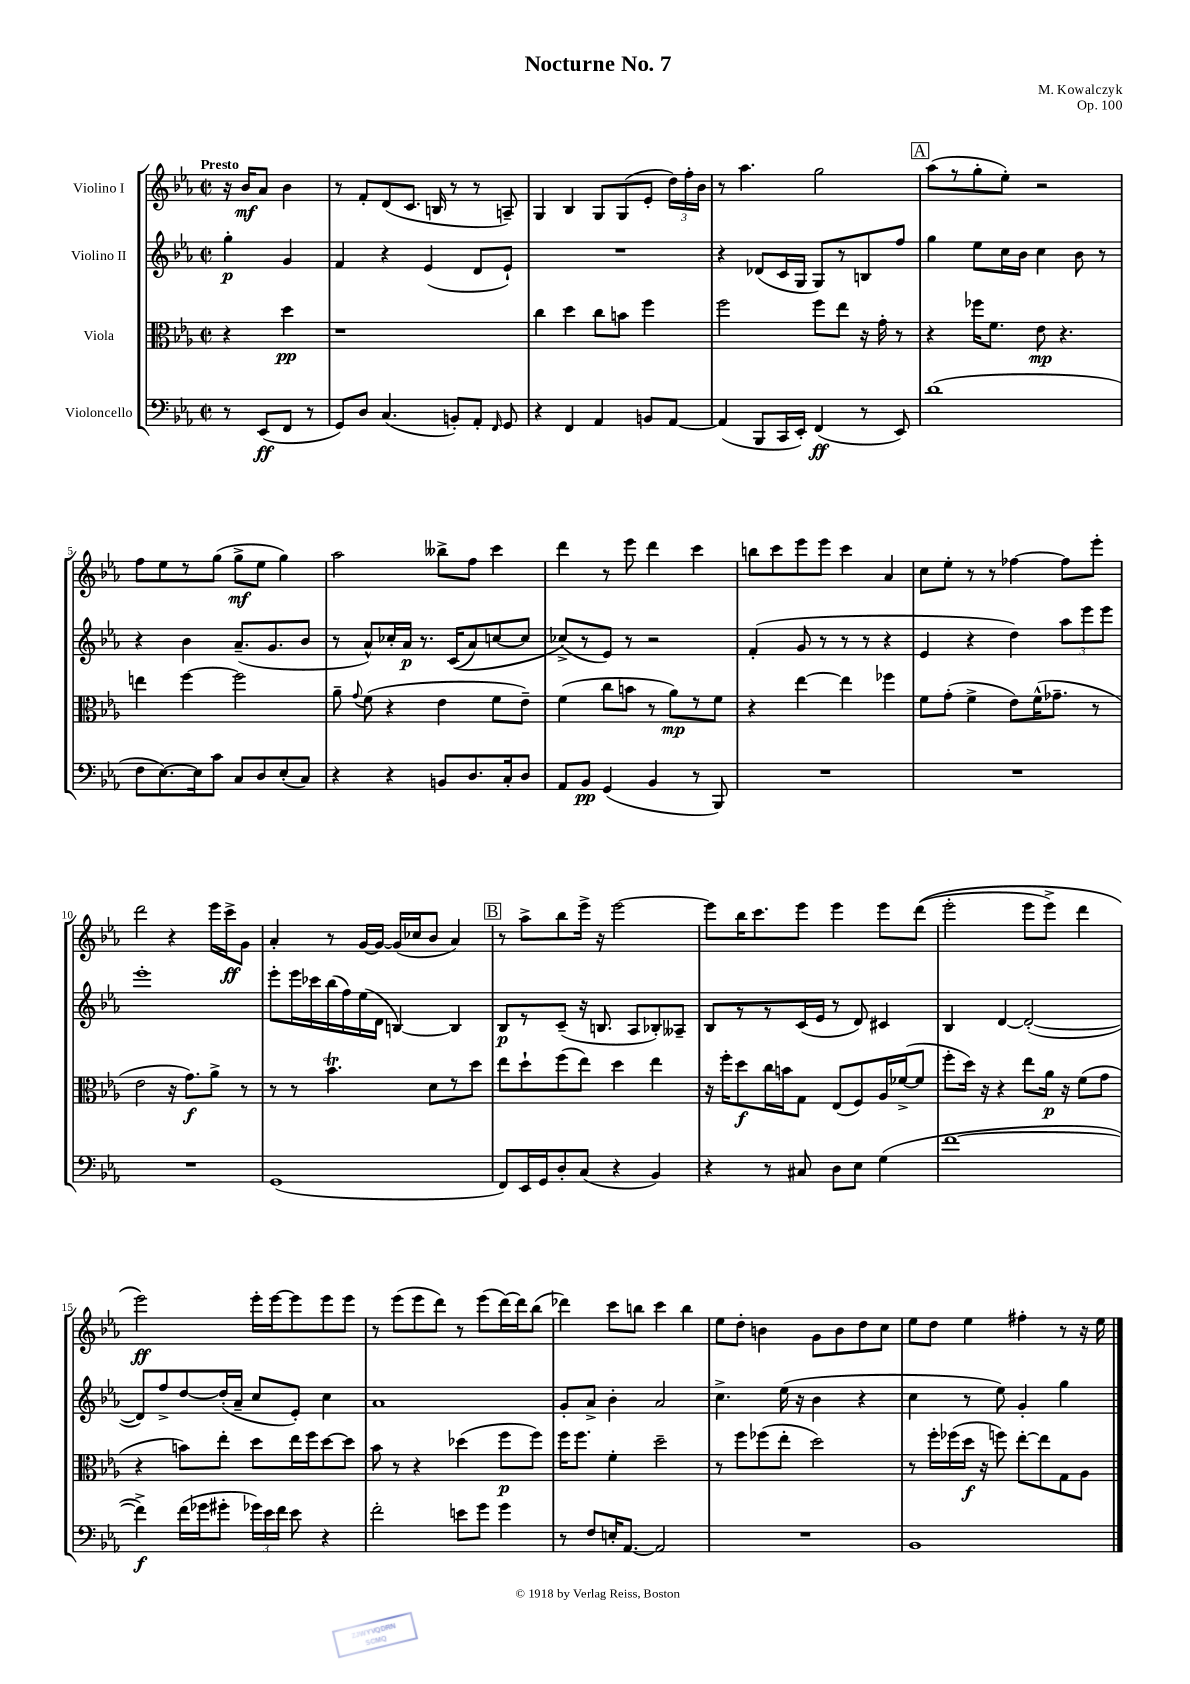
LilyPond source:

\header { title = "Nocturne No. 7" composer = "M. Kowalczyk" opus = "Op. 100" }
<<
\new StaffGroup <<
\new Staff = "s0" \with { instrumentName = "Violino I" } {
    \clef treble \key ees \major \defaultTimeSignature \time 2/2 \partial 2 \tempo "Presto"
    \autoBeamOff r16 bes'16[\mf aes'8] bes'4 |
    r8 f'8[-. d'8( c'8.] b16 r8 r8 a8--) |
    g4 bes4 g8[ g8( ees'8]-. \tuplet 3/2 { d''16[) f''16-. bes'16] } |
    r8 aes''4. g''2 |
    \mark \markup { \box "A" } aes''8[( r8 g''8-. ees''8]-.) r2 |
    f''8[ ees''8 r8 g''8]( g''8[->\mf ees''8] g''4) |
    aes''2 beses''8[-> f''8] c'''4 |
    d'''4 r8 ees'''8 d'''4 c'''4 |
    b''8[ c'''8 ees'''8 ees'''8] c'''4 aes'4 |
    c''8[ ees''8]-. r8 r8 fes''4~ fes''8[ ees'''8]-. |
    d'''2 r4 ees'''16[ c'''16->\ff g'8] |
    aes'4-. r8 g'16[~ g'16]~ g'16[( ces''16 bes'8] aes'4) |
    \mark \markup { \box "B" } r8 aes''8[-> bes''8 ees'''16]-> r16 ees'''2~ |
    ees'''8[ bes''16 c'''8. ees'''8] ees'''4 ees'''8[ d'''8](\( |
    ees'''2-. ees'''8[ ees'''8]->) d'''4 |
    ees'''2\ff\) ees'''16[-. ees'''16~ ees'''8 ees'''8 ees'''8] |
    r8 ees'''8[( ees'''8 d'''8]) r8 ees'''8[( d'''16~) d'''16 bes''8]( |
    des'''4) c'''8[ b''8] c'''4 b''4 |
    ees''8[ d''8]-. b'4 g'8[ b'8 d''8 c''8] |
    ees''8[ d''8] ees''4 fis''4-. r8 r16 ees''16 \bar "|." |
}
\new Staff = "s1" \with { instrumentName = "Violino II" } {
    \clef treble \key ees \major \defaultTimeSignature \time 2/2 \partial 2
    \autoBeamOff g''4-.\p g'4 |
    f'4 r4 ees'4( d'8[ ees'8]-!) |
    R1 |
    r4 des'8[( c'16 g16] g8[) r8 b8 f''8] |
    \mark \markup { \box "A" } g''4 ees''8[ c''16 bes'16] c''4 bes'8 r8 |
    r4 bes'4 aes'8.[--( g'8. bes'8] |
    r8 aes'8[-^) ces''16-. aes'16]\p r8. c'16[(\( aes'8) c''8~ c''8] |
    ces''8[->(\) r8 ees'8]) r8 r2 |
    f'4-.( g'8 r8 r8 r8 r4 |
    ees'4 r4 d''4) \tuplet 3/2 { aes''8[ ees'''8 ees'''8] } |
    ees'''1-. |
    ees'''8[-. ees'''16 ces'''16 bes''16( f''16) ees''16( d'16] b4~) b4 |
    \mark \markup { \box "B" } bes8[\p r8 c'8]--( r16 b8. aes8[ bes8-.) aeses8]-- |
    bes8[ r8 r8 c'16( ees'16] r8 d'8) cis'4 |
    bes4 d'4~ d'2~-.( |
    d'8[) f''8-> d''8~ d''16-.( aes'16]-- c''8[ ees'8]-.) c''4 |
    aes'1 |
    g'8[-. aes'8]-> bes'4-. aes'2 |
    c''4.-> ees''16( r16 bes'4 r4 |
    c''4 r8 ees''8) g'4-. g''4 \bar "|." |
}
\new Staff = "s2" \with { instrumentName = "Viola" } {
    \clef alto \key ees \major \defaultTimeSignature \time 2/2 \partial 2
    \autoBeamOff r4 d''4\pp |
    r1 |
    c''4 d''4 c''8[ b'8] f''4 |
    f''2 f''8[ ees''8] r16 g'16-. r8 |
    \mark \markup { \box "A" } r4 fes''16[ f'8.] ees'8\mp r4. |
    e''4 f''4~ f''2 |
    aes'8-- \appoggiatura { g'8 } f'8( r4 ees'4 f'8[ ees'8]--) |
    f'4( c''8[ b'8] r8 aes'8[\mp) r8 f'8] |
    r4 ees''4~ ees''4 fes''4 |
    f'8[ g'8]-.( f'4-> ees'8[) f'16-^( ges'8.]-- r8 |
    ees'2 r16 g'8.[\f) aes'8]-> r8 |
    r8 r8 bes'4.\trill d'8[ r8 d''8] |
    \mark \markup { \box "B" } ees''8[ d''8-! f''8( ees''8]) d''4 ees''4 |
    r16 f''16[-. d''8\f c''16 b'16 g8] ees8[( f8) aes16 fes'16~->( fes'8] |
    f''8[-. d''16]) r16 r4 ees''8[ aes'16]\p r16 f'8[( g'8] |
    r4 b'8[) ees''8]-. d''8[ ees''16 f''16 d''8~ d''8] |
    bes'8 r8 r4 des''4( f''8[\p f''8]) |
    f''16[ f''8.] f'4-. d''2-- |
    r8 f''8[ fes''8( ees''8]-. d''2) |
    r8 f''16[-. fes''16( d''16]\f r16 f''8) ees''8[~-. ees''8 g8 aes8] \bar "|." |
}
\new Staff = "s3" \with { instrumentName = "Violoncello" } {
    \clef bass \key ees \major \defaultTimeSignature \time 2/2 \partial 2
    \autoBeamOff r8 ees,8[\ff( f,8] r8 |
    g,8[) d8] c4.( b,8[-.) aes,8]-. \grace { f,16 } g,8 |
    r4 f,4 aes,4 b,8[ aes,8]~ |
    aes,4( bes,,8[ c,16 ees,16]-.) f,4\ff( r8 ees,8) |
    \mark \markup { \box "A" } d'1( |
    f8[ ees8.~) ees16 c'8] c8[ d8 ees8-.( c8]) |
    r4 r4 b,8[ d8. c16-. d8] |
    aes,8[ bes,8]\pp g,4( bes,4 r8 bes,,8) |
    R1 |
    R1 |
    R1 |
    g,1( |
    \mark \markup { \box "B" } f,8[) ees,16 g,16 d8-. c8]( r4 bes,4) |
    r4 r8 cis8 d8[ ees8] g4( |
    f'1~ |
    f'4->\f) f'16[( ges'16 gis'8]-. \tuplet 3/2 { ges'16[) ees'16 f'16] } ees'8 r4 |
    f'2-. e'8[ g'8] g'4 |
    r8 f8[ e16-. aes,8.]~ aes,2 |
    R1 |
    bes,1 \bar "|." |
}
>>
>>
